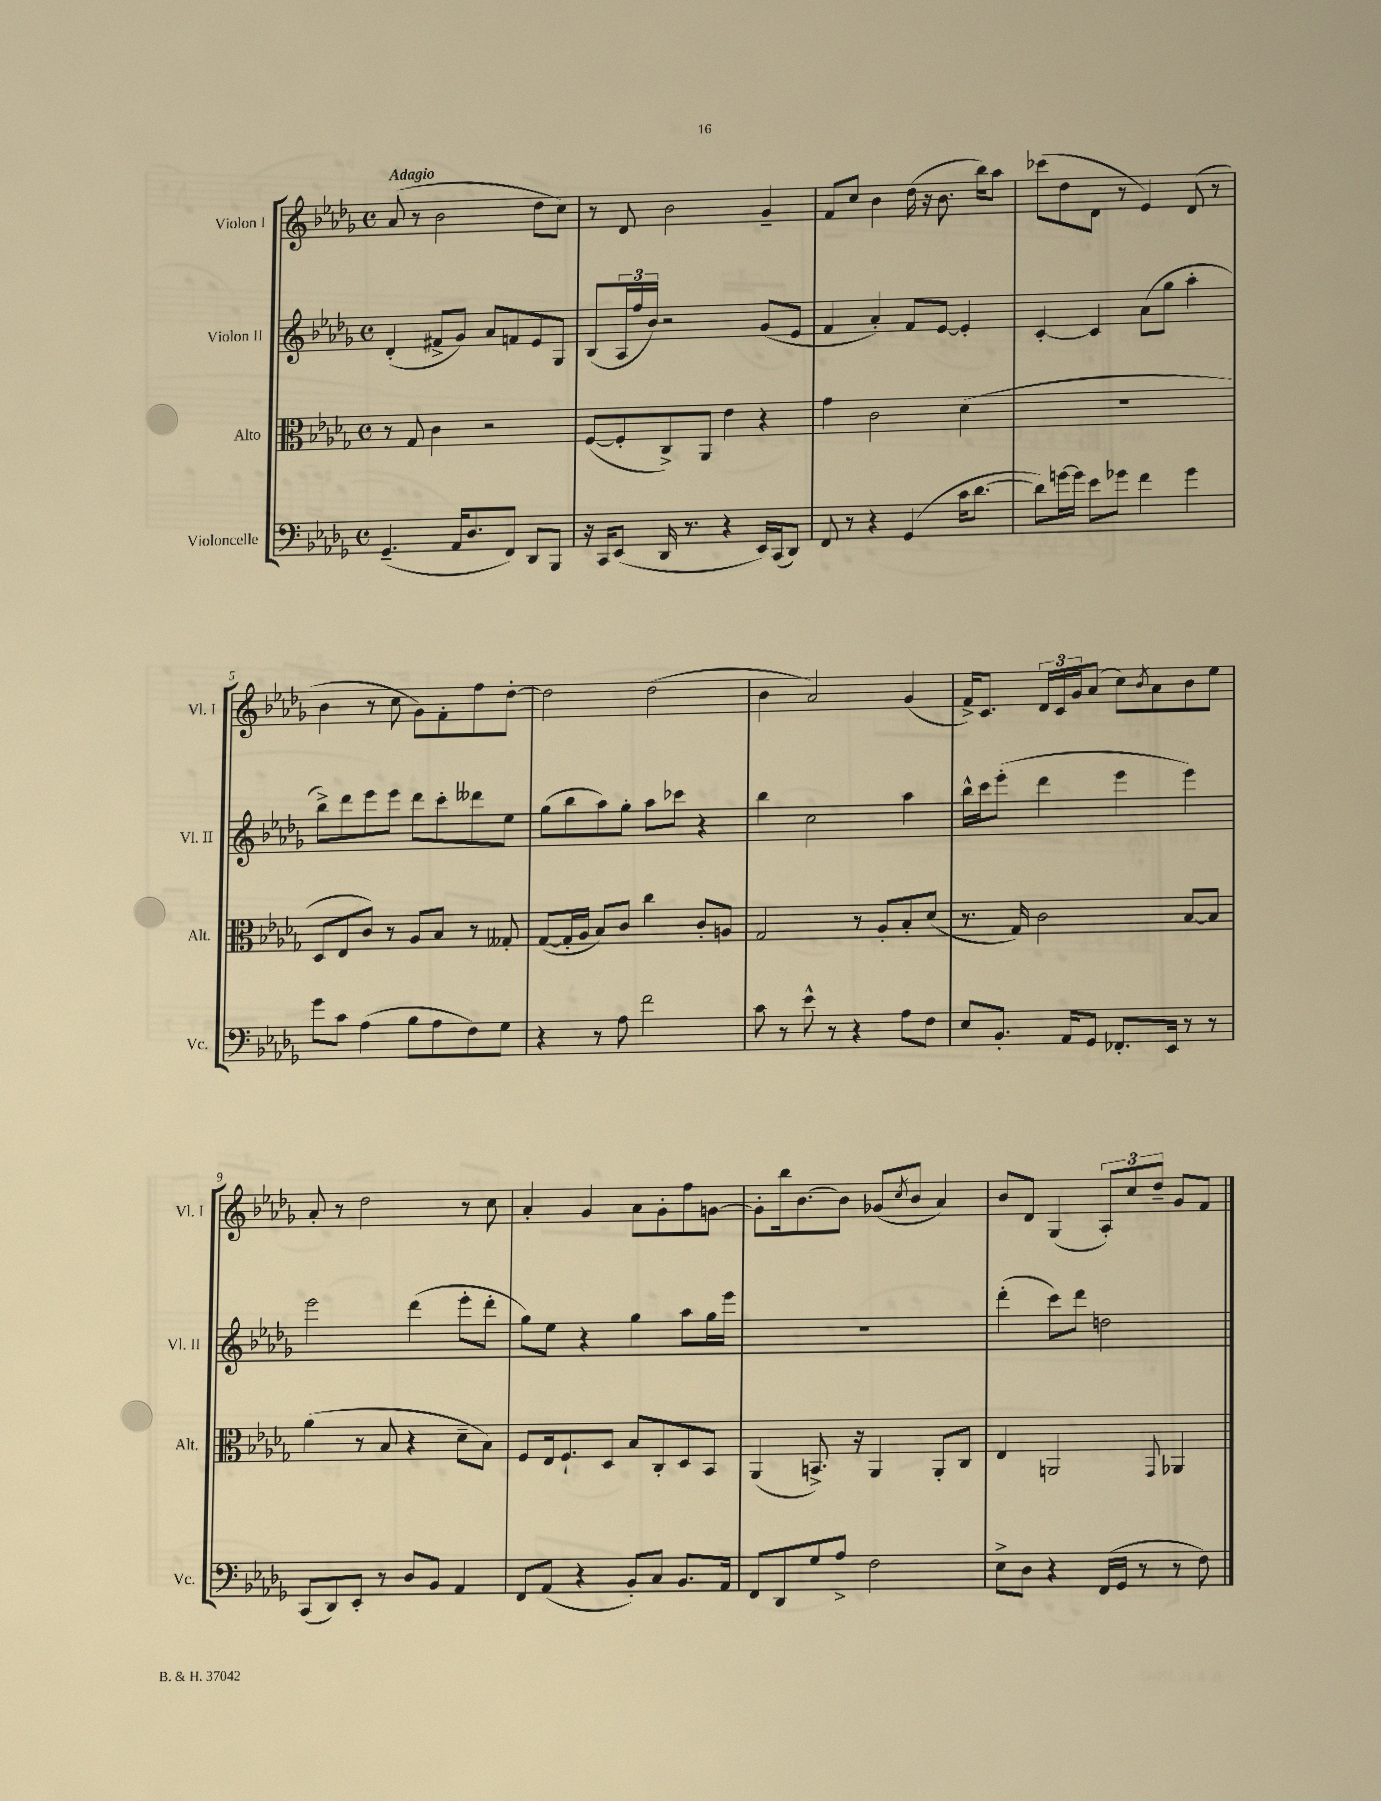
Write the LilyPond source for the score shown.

<<
\new StaffGroup <<
\new Staff = "s0" \with { instrumentName = "Violon I" shortInstrumentName = "Vl. I" } {
    \clef treble \key des \major \defaultTimeSignature \time 4/4 \tempo "Adagio"
    aes'8( r8 bes'2 des''8 c''8) |
    r8 des'8 bes'2 ges'4-- |
    f'8 c''8 bes'4 des''16( r16 bes'8. bes''16) aes''8 |
    ces'''8( des''8 des'8 r8 ees'4) des'8( r8 |
    bes'4 r8 c''8 ges'8) f'8-. f''8 des''8~-. |
    des''2 des''2( |
    bes'4 aes'2) ges'4( |
    f'16->) c'8. \tuplet 3/2 { des'16 c'16 ges'16 } aes'8( c''8) \acciaccatura { bes'8 } aes'8 bes'8 ees''8 |
    aes'8-. r8 des''2 r8 c''8 |
    aes'4-. ges'4 aes'8 ges'8-. f''8 g'8~ |
    g'8-. bes''16 bes'8.~ bes'8 ges'8( \acciaccatura { c''8 } bes'8 aes'4) |
    bes'8 des'8 ges4( \tuplet 3/2 { aes8-.) c''8 des''8-- } ges'8 f'8 \bar "|." |
}
\new Staff = "s1" \with { instrumentName = "Violon II" shortInstrumentName = "Vl. II" } {
    \clef treble \key des \major \defaultTimeSignature \time 4/4
    des'4-.( fis'8-> ges'8) aes'8 f'8 ees'8 ges8 |
    bes8( \tuplet 3/2 { aes16 f''16 bes'16) } r2 ges'8( ees'8 |
    f'4 aes'4-.) f'8 ees'8~ ees'4-. |
    c'4~-. c'4 aes'8( ges''8 aes''4-. |
    bes''8->) des'''8 ees'''8 ees'''8 des'''8 c'''8-. deses'''8 ees''8 |
    ges''8( bes''8 aes''8) ges''8-. aes''8 ces'''8 r4 |
    bes''4 c''2 aes''4 |
    bes''16-^ c'''16 ees'''8-.( des'''4 ees'''4 ees'''4) |
    ees'''2 des'''4( ees'''8-. des'''8-. |
    ges''8) ees''8 r4 ges''4 aes''8 ges''16 ees'''16 |
    r1 |
    des'''4-.( c'''8) des'''8 d''2 \bar "|." |
}
\new Staff = "s2" \with { instrumentName = "Alto" shortInstrumentName = "Alt." } {
    \clef alto \key des \major \defaultTimeSignature \time 4/4
    r8 ges8 c'4 r2 |
    f8~( f8-. c8->) aes,8 ees'4 r4 |
    ges'4 c'2 des'4( |
    r1 |
    des8 ees8 c'8) r8 aes8 bes8 r8 geses8-. |
    ges8~( ges16-. aes16 bes8) c'8 c''4 c'8-. a8 |
    ges2 r8 aes8-. bes8-. des'8( |
    r8. ges16) c'2 bes8~ bes8 |
    aes'4( r8 bes8 r4 des'8-- bes8) |
    f8 ees16 f8.-! des8 bes8 c8-. des8 bes,8 |
    aes,4( b,8.->) r16 aes,4 aes,8-. c8 |
    ees4 a,2 \appoggiatura { ges,8 } aes,4 \bar "|." |
}
\new Staff = "s3" \with { instrumentName = "Violoncelle" shortInstrumentName = "Vc." } {
    \clef bass \key des \major \defaultTimeSignature \time 4/4
    ges,4.--( aes,16 des8. f,8) des,8 bes,,8 |
    r16 c,16 ees,8( des,16 r8. r4 ees,16) c,16( des,8) |
    f,8 r8 r4 ges,4( c'16 des'8.~ |
    des'8) g'16~ g'16 ees'8 ges'8 f'4 ges'4 |
    ges'8 c'8 aes4( bes8 aes8 f8) ges8 |
    r4 r8 aes8 f'2 |
    c'8 r8 ees'8-^ r8 r4 aes8 f8 |
    ees8 bes,8.-. aes,16 ges,8 fes,8.-. ees,16 r8 r8 |
    c,8( des,8) ees,8-. r8 des8 bes,8 aes,4 |
    f,8 aes,8( r4 bes,8-.) c8 bes,8. aes,16 |
    f,8 des,8 ges8 aes8-> f2 |
    ees8-> des8 r4 f,16( ges,16 r8 r8 f8) \bar "|." |
}
>>
>>
